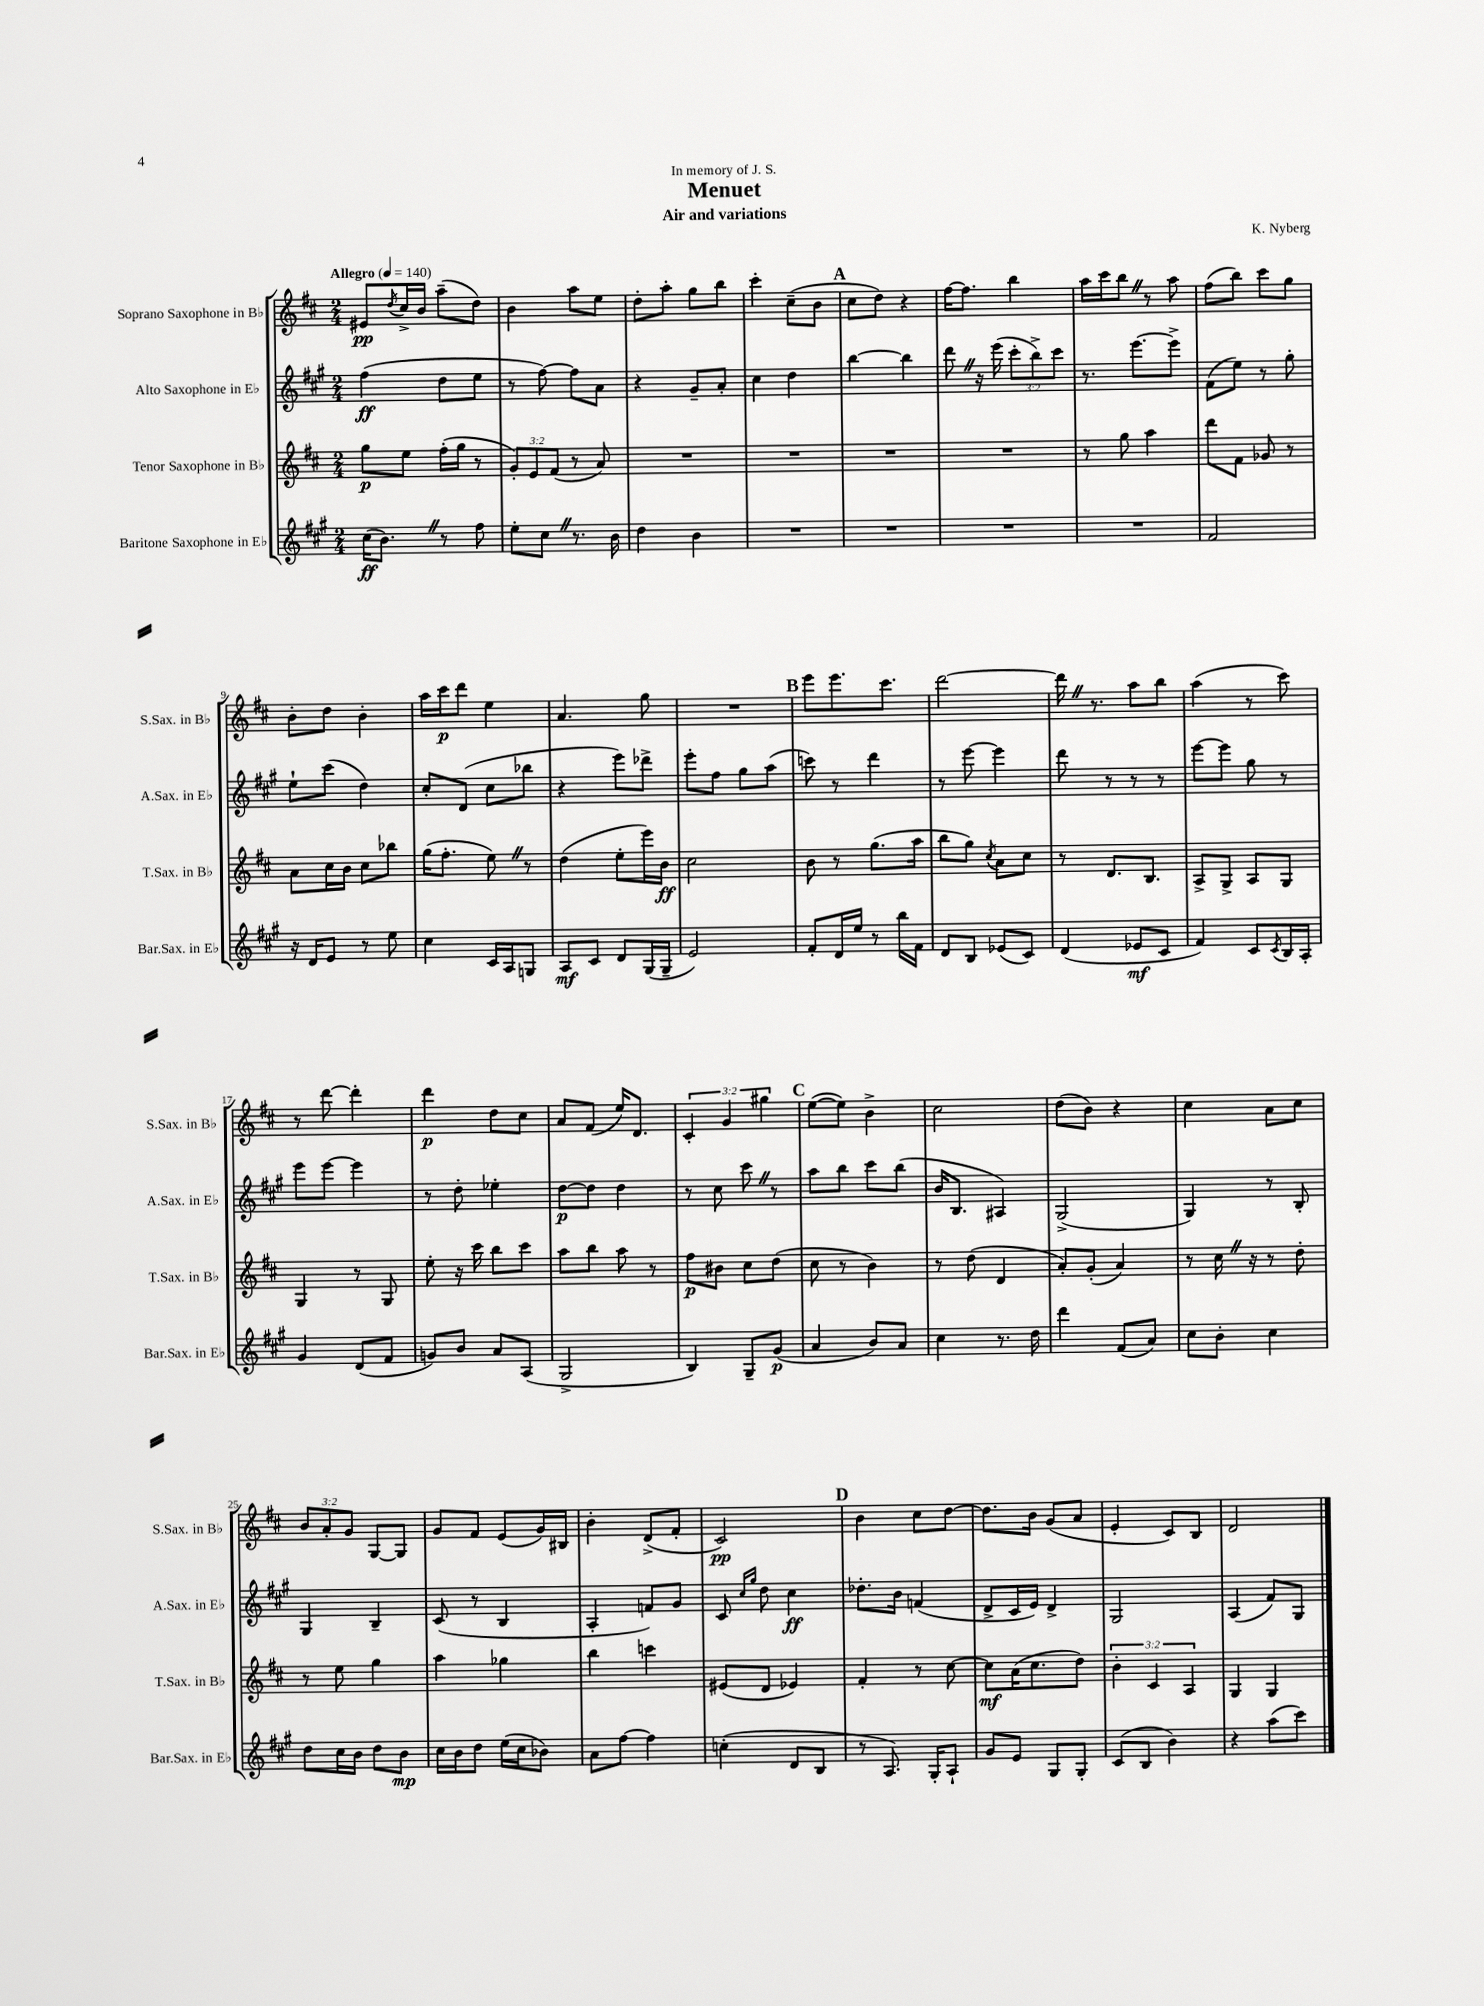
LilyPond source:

\header { title = "Menuet" composer = "K. Nyberg" subtitle = "Air and variations" dedication = "In memory of J. S." }
<<
\new StaffGroup <<
\new Staff = "s0" \with { instrumentName = "Soprano Saxophone in Bb" shortInstrumentName = "S.Sax. in Bb" } {
    \clef treble \key d \major \numericTimeSignature \time 2/4 \override Staff.TupletNumber.text = #tuplet-number::calc-fraction-text \tempo "Allegro" 4 = 140
    eis'8\pp \acciaccatura { d''8 } cis''16-> b'16 a''8--( d''8) |
    b'4 a''8 e''8 |
    d''8-. a''8-. g''8 b''8 |
    cis'''4-. cis''8--( b'8 |
    \mark \markup { \bold "A" } cis''8 d''8) r4 |
    fis''16~ fis''8. b''4 |
    a''16 cis'''16 b''8 \once \override BreathingSign.text = \markup { \musicglyph "scripts.caesura.straight" } \breathe r8 a''8 |
    fis''8( b''8) cis'''8 g''8 |
    b'8-. d''8 b'4-. |
    a''16 cis'''16\p d'''8 e''4 |
    a'4. g''8 |
    R2 |
    \mark \markup { \bold "B" } e'''8 e'''8. cis'''8. |
    d'''2~ |
    d'''16 \once \override BreathingSign.text = \markup { \musicglyph "scripts.caesura.straight" } \breathe r8. a''8 b''8 |
    a''4( r8 cis'''8) |
    r8 d'''8~ d'''4-. |
    d'''4\p d''8 cis''8 |
    a'8 fis'8( e''16) d'8. |
    \tuplet 3/2 { cis'4-. g'4 gis''4 } |
    \mark \markup { \bold "C" } e''8~( e''8) b'4-> |
    cis''2 |
    d''8( b'8) r4 |
    cis''4 a'8 cis''8 |
    \tuplet 3/2 { b'8 a'8-. g'8 } g8~ g8 |
    g'8 fis'8 e'8( g'16) bis16 |
    b'4-. d'8->( fis'8-. |
    cis'2\pp) |
    \mark \markup { \bold "D" } b'4 cis''8 d''8~ |
    d''8. b'16 g'8( a'8 |
    e'4-. cis'8) b8 |
    d'2 \bar "|." |
}
\new Staff = "s1" \with { instrumentName = "Alto Saxophone in Eb" shortInstrumentName = "A.Sax. in Eb" } {
    \clef treble \key a \major \numericTimeSignature \time 2/4 \override Staff.TupletNumber.text = #tuplet-number::calc-fraction-text
    fis''4\ff( d''8 e''8 |
    r8 fis''8~) fis''8 a'8 |
    r4 gis'8-- a'8-. |
    cis''4 d''4 |
    \mark \markup { \bold "A" } b''4~ b''4 |
    d'''8 \once \override BreathingSign.text = \markup { \musicglyph "scripts.caesura.straight" } \breathe r16 e'''16( \tuplet 3/2 { cis'''8-. b''8->) cis'''8 } |
    r8. e'''8.~ e'''8-> |
    fis'8( e''8) r8 gis''8-. |
    e''8-! cis'''8( d''4) |
    cis''8-. d'8( cis''8 bes''8 |
    r4 e'''8) des'''8-> |
    e'''8-. fis''8 gis''8 a''8( |
    \mark \markup { \bold "B" } c'''8) r8 d'''4 |
    r8 e'''8~ e'''4 |
    d'''8 r8 r8 r8 |
    e'''8~ e'''8 gis''8 r8 |
    e'''8 e'''8~ e'''4 |
    r8 d''8-. ees''4-. |
    d''8~\p d''8 d''4 |
    r8 cis''8 cis'''8 \once \override BreathingSign.text = \markup { \musicglyph "scripts.caesura.straight" } \breathe r8 |
    \mark \markup { \bold "C" } a''8 b''8 cis'''8 b''8( |
    b'16 b8. ais4) |
    gis2->( |
    gis4) r8 b8-. |
    gis4 b4-- |
    cis'8( r8 b4 |
    a4-. f'8) gis'8 |
    cis'8 \grace { cis''16 gis''16 } d''8 cis''4\ff |
    \mark \markup { \bold "D" } des''8.-. b'16 f'4( |
    d'8-> cis'16 e'16) d'4-> |
    gis2 |
    a4( fis'8) gis8 \bar "|." |
}
\new Staff = "s2" \with { instrumentName = "Tenor Saxophone in Bb" shortInstrumentName = "T.Sax. in Bb" } {
    \clef treble \key d \major \numericTimeSignature \time 2/4 \override Staff.TupletNumber.text = #tuplet-number::calc-fraction-text
    g''8\p e''8 fis''16-.( g''16 r8 |
    \tuplet 3/2 { g'8-.) e'8 fis'8( } r8 a'8) |
    R2 |
    R2 |
    \mark \markup { \bold "A" } R2 |
    R2 |
    r8 g''8 a''4 |
    d'''8 fis'8 ges'8 r8 |
    a'8 cis''16 b'16 cis''8 bes''8 |
    g''16( fis''8.-. e''8) \once \override BreathingSign.text = \markup { \musicglyph "scripts.caesura.straight" } \breathe r8 |
    d''4( e''8-. e'''16) b'16\ff |
    cis''2 |
    \mark \markup { \bold "B" } b'8 r8 g''8.( a''16 |
    b''8 g''8) \acciaccatura { cis''8 } a'8 cis''8 |
    r8 d'8. b8. |
    a8-> g8-> a8 g8 |
    g4 r8 g8 |
    e''8-. r16 cis'''16 b''8 cis'''8 |
    a''8 b''8 a''8 r8 |
    fis''8\p bis'8 cis''8 d''8( |
    \mark \markup { \bold "C" } cis''8 r8 b'4) |
    r8 d''8( d'4 |
    a'8-.) g'8-.( a'4) |
    r8 cis''16 \once \override BreathingSign.text = \markup { \musicglyph "scripts.caesura.straight" } \breathe r16 r8 d''8-. |
    r8 e''8 g''4 |
    a''4 ges''4 |
    b''4 c'''4 |
    eis'8( d'8 ees'4) |
    \mark \markup { \bold "D" } fis'4-. r8 cis''8~ |
    cis''8\mf a'16( cis''8. d''8) |
    \tuplet 3/2 { b'4-. cis'4 a4 } |
    g4 g4 \bar "|." |
}
\new Staff = "s3" \with { instrumentName = "Baritone Saxophone in Eb" shortInstrumentName = "Bar.Sax. in Eb" } {
    \clef treble \key a \major \numericTimeSignature \time 2/4
    cis''16\ff( b'8.) \once \override BreathingSign.text = \markup { \musicglyph "scripts.caesura.straight" } \breathe r8 fis''8 |
    e''8-. cis''8 \once \override BreathingSign.text = \markup { \musicglyph "scripts.caesura.straight" } \breathe r8. b'16 |
    d''4 b'4 |
    R2 |
    \mark \markup { \bold "A" } R2 |
    R2 |
    R2 |
    fis'2 |
    r16 d'16 e'8 r8 e''8 |
    cis''4 cis'16 a16 g8 |
    a8\mf cis'8 d'8 gis16( gis16-- |
    e'2) |
    \mark \markup { \bold "B" } fis'8-. d'16 e''16 r8 b''16 fis'16 |
    d'8 b8 ees'8( cis'8) |
    d'4( ees'8\mf cis'8 |
    fis'4) cis'8 \acciaccatura { cis'8 } b16 a16-. |
    gis'4 d'8( fis'8 |
    g'8) b'8 a'8 a8( |
    gis2-> |
    b4) gis8-- gis'8\p( |
    \mark \markup { \bold "C" } a'4 b'8) a'8 |
    cis''4 r8. d''16 |
    d'''4 fis'8( a'8) |
    cis''8 b'8-. cis''4 |
    d''8 cis''16 b'16 d''8 b'8\mp |
    cis''16 b'16 d''8 e''16( cis''16 bes'8) |
    a'8 fis''8~ fis''4 |
    c''4-.( d'8 b8 |
    \mark \markup { \bold "D" } r8 a8.) gis16-. a8-! |
    gis'8 e'8 gis8 gis8-. |
    cis'8( b8 b'4) |
    r4 a''8( cis'''8) \bar "|." |
}
>>
>>
